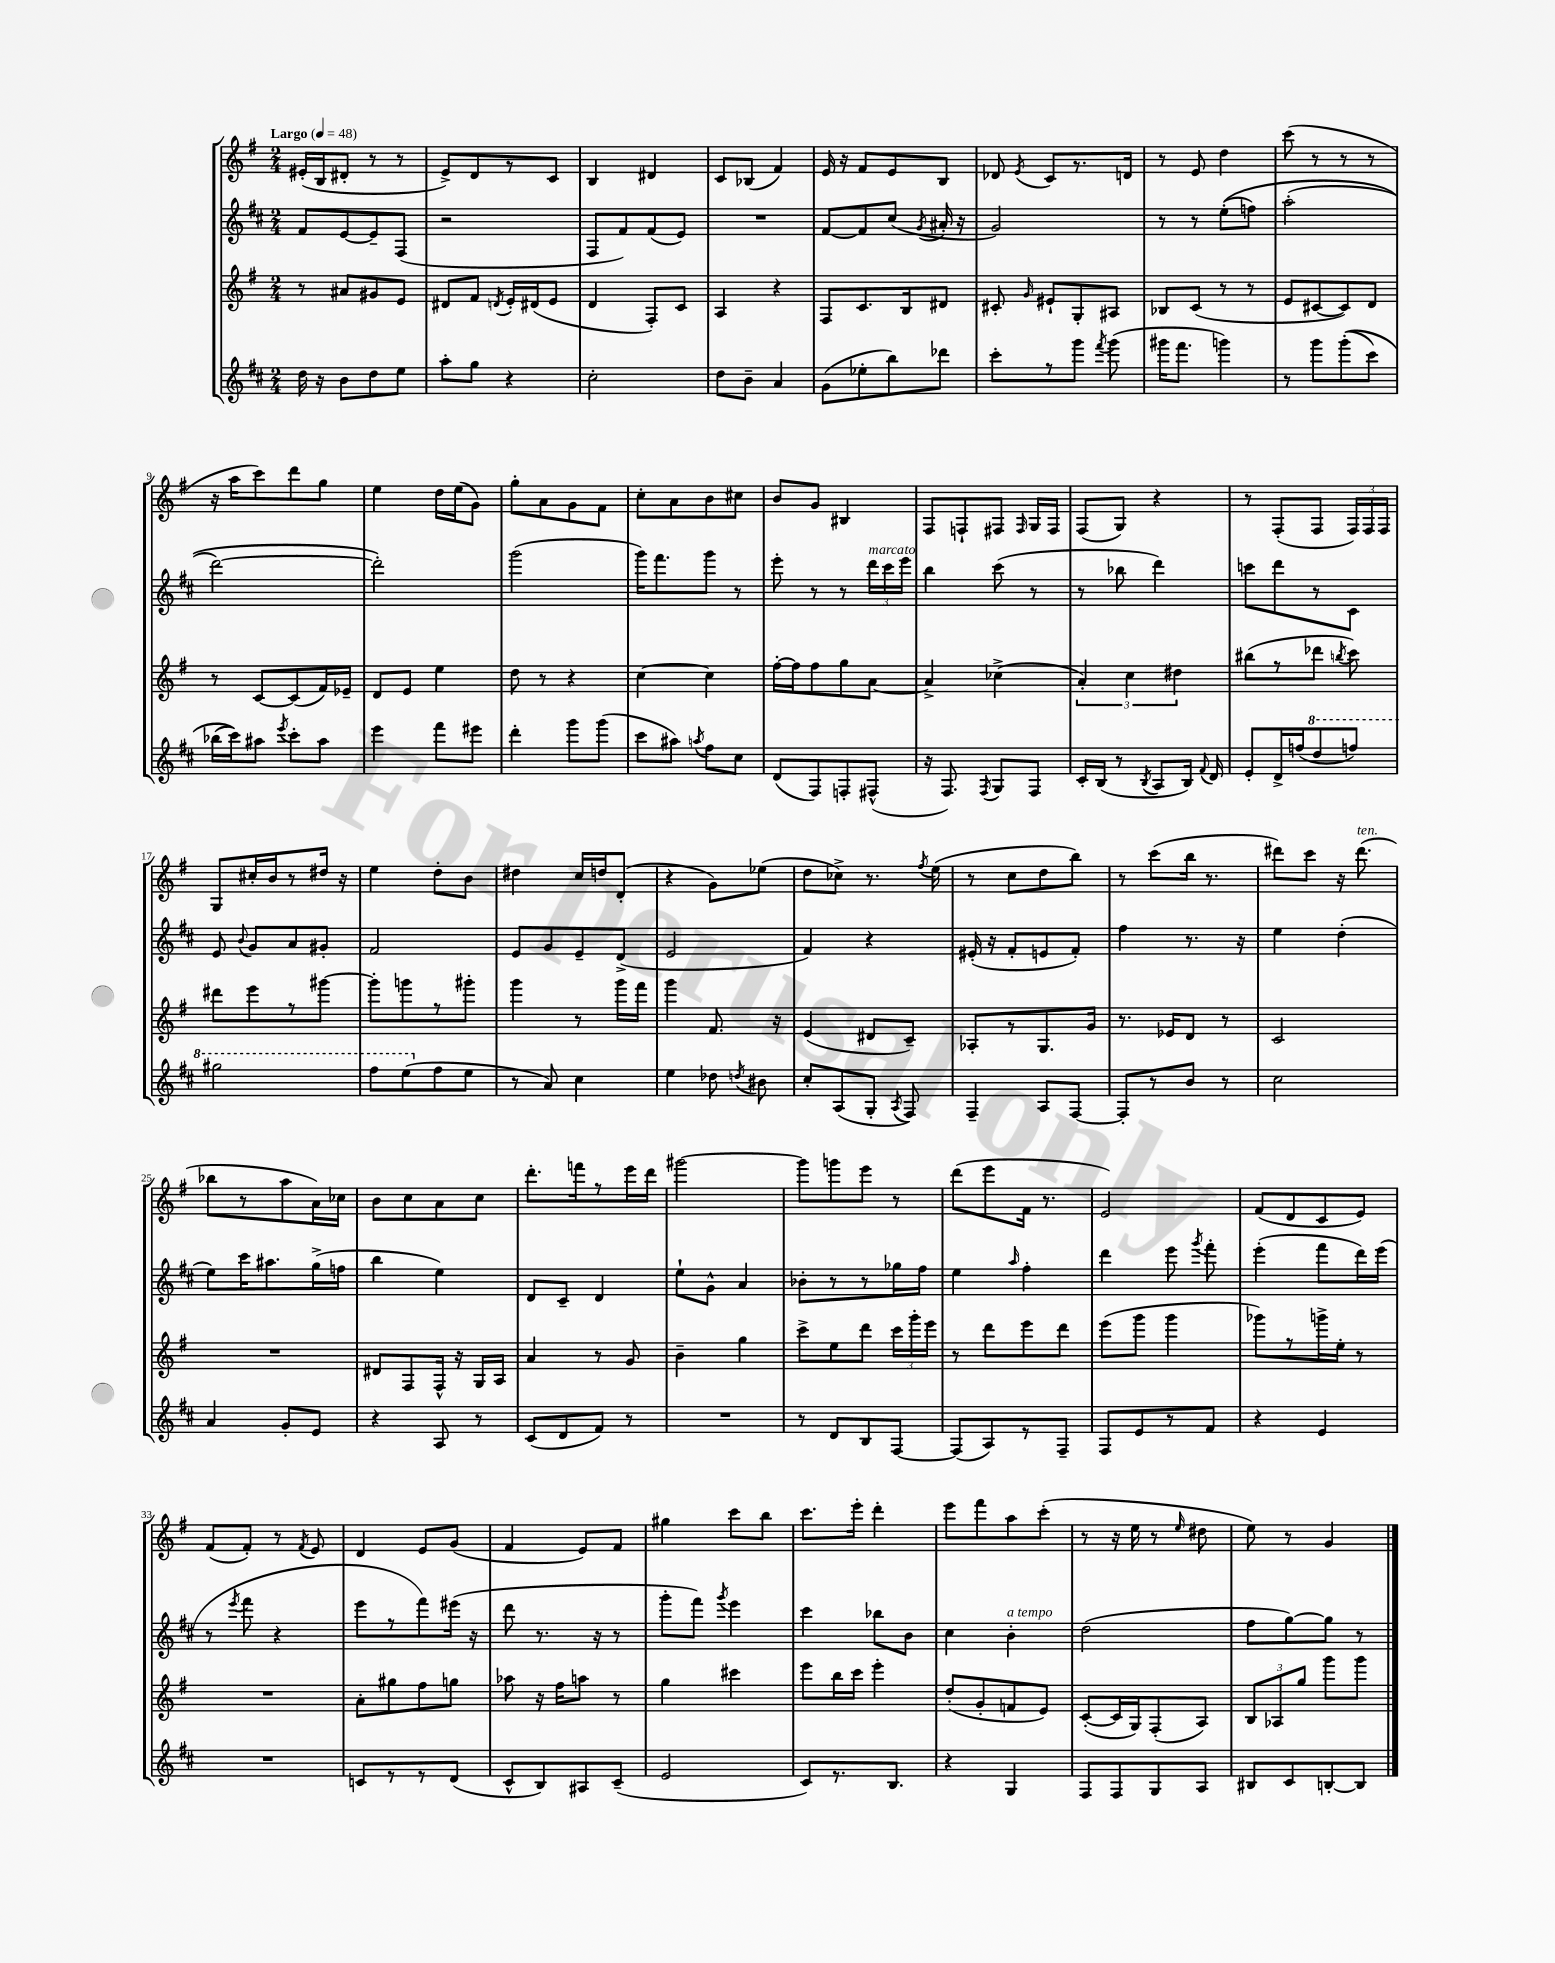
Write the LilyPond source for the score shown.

<<
\new StaffGroup <<
\new Staff = "s0" {
    \clef treble \key g \major \numericTimeSignature \time 2/4 \tempo "Largo" 4 = 48
    \autoBeamOff eis'16[-.( b16 dis'8]-. r8 r8 |
    e'8[->) d'8 r8 c'8] |
    b4 dis'4 |
    c'8[ bes8]( fis'4) |
    e'16 r16 fis'8[ e'8 b8] |
    des'8 \acciaccatura { e'8 } c'8[ r8. d'16] |
    r8 e'8 d''4 |
    c'''8( r8 r8 r8 |
    r16 a''16[ c'''8) d'''8 g''8] |
    e''4 d''16[ e''16( g'8]) |
    g''8[-. a'8 g'8 fis'8] |
    c''8[-. a'8 b'8 cis''8] |
    b'8[ g'8] bis4 |
    fis8[ f8-! fis8] \grace { fis16 } g16[ fis16] |
    fis8[( g8]) r4 |
    r8 fis8[-.( fis8] \tuplet 3/2 { fis16[) fis16 fis16] } |
    g8[ cis''16-. b'16 r8 dis''16] r16 |
    e''4 d''8[-. b'8] |
    dis''4 c''16[ d''16 d'8]-.( |
    r4 g'8[) ees''8]( |
    d''8[ ces''8]->) r8. \acciaccatura { fis''8 } e''16( |
    r8 c''8[ d''8 b''8]) |
    r8 c'''8[( b''16] r8. |
    dis'''8[) c'''8] r16 dis'''8.^\markup { \italic "ten." }( |
    bes''8[ r8 a''8 a'16) ces''16] |
    b'8[ c''8 a'8 c''8] |
    d'''8.[-. f'''16 r8 e'''16 d'''16] |
    gis'''2~ |
    gis'''8[ g'''8 e'''8] r8 |
    d'''8[( e'''8 fis'16] r8. |
    e'2) |
    fis'8[( d'8 c'8 e'8]) |
    fis'8[( fis'8]-.) r8 \acciaccatura { fis'8 } e'8 |
    d'4 e'8[ g'8]( |
    fis'4 e'8[) fis'8] |
    gis''4 c'''8[ b''8] |
    c'''8.[ e'''16]-. d'''4-. |
    e'''8[ fis'''8 a''8 c'''8]-.( |
    r8 r16 e''16 r8 \grace { e''16 } dis''8 |
    e''8) r8 g'4 \bar "|." |
}
\new Staff = "s1" {
    \clef treble \key d \major \numericTimeSignature \time 2/4
    \autoBeamOff fis'8[ e'8~ e'8-- fis8]( |
    r2 |
    fis8[ fis'8) fis'8( e'8]) |
    R2 |
    fis'8[~ fis'8 cis''8]( \acciaccatura { g'8 } ais'16-. r16 |
    g'2) |
    r8 r8 e''8[-.(\( f''8]) |
    a''2-.( |
    d'''2~) |
    d'''2-.\) |
    g'''2( |
    g'''16[) fis'''8. g'''8] r8 |
    e'''8-. r8 r8 \tuplet 3/2 { d'''16[^\markup { \italic "marcato" } cis'''16 e'''16] } |
    b''4 cis'''8( r8 |
    r8 bes''8 d'''4) |
    c'''8[ d'''8 r8 cis'8] |
    e'8 \appoggiatura { b'8 } g'8[ a'8 gis'8]-. |
    fis'2 |
    e'8[ g'8 e'8-- d'8]->( |
    e'2 |
    fis'4) r4 |
    eis'16-.( r16 fis'8[-. e'8 fis'8]-.) |
    fis''4 r8. r16 |
    e''4 d''4-.( |
    e''8[) cis'''16 ais''8. g''16->( f''16] |
    b''4 e''4) |
    d'8[ cis'8]-- d'4 |
    e''8[-! g'8]-^ a'4 |
    bes'8[-. r8 r8 ges''16 fis''16] |
    e''4 \grace { a''16 } fis''4-. |
    d'''4 e'''8 \acciaccatura { g'''8 } fis'''8-. |
    e'''4-.( fis'''8[ d'''16) e'''16]( |
    r8 \acciaccatura { e'''8 } fis'''8 r4 |
    e'''8[ r8 fis'''8) eis'''16]( r16 |
    d'''8 r8. r16 r8 |
    g'''8[-. fis'''8]) \acciaccatura { g'''8 } e'''4 |
    cis'''4 bes''8[ b'8] |
    cis''4 b'4-.^\markup { \italic "a tempo" } |
    d''2( |
    fis''8[ g''8~) g''8] r8 \bar "|." |
}
\new Staff = "s2" {
    \clef treble \key g \major \numericTimeSignature \time 2/4
    \autoBeamOff r8 ais'8[ gis'8 e'8] |
    dis'8[ fis'8] \acciaccatura { d'8 } e'16[-. dis'16( e'8] |
    d'4 fis8[-.) c'8] |
    a4 r4 |
    fis8[ c'8. b16 dis'8] |
    cis'8-. \grace { g'16 } eis'8[-! g8-. ais8] |
    bes8[ c'8]( r8 r8 |
    e'8[ cis'8~ cis'8) d'8] |
    r8 c'8[~ c'8( fis'16) ees'16]-- |
    d'8[ e'8] e''4 |
    d''8 r8 r4 |
    c''4~ c''4 |
    fis''16[~-. fis''16 fis''8 g''8 a'8]~ |
    a'4-> ces''4->( |
    \tuplet 3/2 { a'4-.) c''4 dis''4 } |
    bis''8[( r8 des'''8] \acciaccatura { b''8 } c'''8) |
    dis'''8[ e'''8 r8 gis'''8]~ |
    gis'''8[-. g'''8 r8 gis'''8]-. |
    g'''4 r8 g'''16[ fis'''16] |
    g'''4 fis'8. r16 |
    e'4( dis'8[ c'8]--) |
    aes8[-. r8 g8. g'16] |
    r8. ees'16[ d'8] r8 |
    c'2 |
    R2 |
    dis'8[ fis8 fis16]-^ r16 g16[ a16] |
    a'4 r8 g'8 |
    b'4-- g''4 |
    c'''8[-> e''8 d'''8] \tuplet 3/2 { c'''16[ g'''16-. e'''16] } |
    r8 d'''8[ e'''8 d'''8] |
    e'''8[( g'''8] g'''4 |
    ges'''8[) r8 g'''16-> e''16]-. r8 |
    R2 |
    a'8[-. gis''8 fis''8 g''8] |
    aes''8 r16 fis''16[ a''8] r8 |
    g''4 cis'''4 |
    e'''8[ b''16 c'''16] e'''4-. |
    d''8[-.( g'8-. f'8 e'8]) |
    c'8[~-.( c'16 g16) fis8-.( a8]) |
    \tuplet 3/2 { b8[ aes8 g''8] } g'''8[ g'''8] \bar "|." |
}
\new Staff = "s3" {
    \clef treble \key d \major \numericTimeSignature \time 2/4
    \autoBeamOff d''16 r16 b'8[ d''8 e''8] |
    a''8[-. g''8] r4 |
    cis''2-. |
    d''8[ b'8]-- a'4 |
    g'8[( ees''8-. b''8) des'''8] |
    cis'''8[-. r8 g'''8] \acciaccatura { fis'''8 } g'''8( |
    gis'''16[ fis'''8.] g'''4) |
    r8 g'''8[ g'''8-.(\( cis'''8]) |
    bes''16[( cis'''16)\) ais''8] \acciaccatura { e'''8 } cis'''8[-. ais''8] |
    e'''4 fis'''8[ eis'''8] |
    d'''4-. g'''8[ g'''8]( |
    cis'''8[ ais''8]) \acciaccatura { a''8 } fis''8[ cis''8] |
    d'8[( fis8) f8-. fis8]-^( |
    r16 fis8.) \acciaccatura { fis8 } g8[ fis8] |
    cis'16[-. b16]( r8 \acciaccatura { b8 } a8[ b16]) \appoggiatura { fis'8 } d'16 |
    e'8[-. d'16-> f''16( \ottava #1 d'''8 f'''8]) |
    gis'''2 |
    fis'''8[ e'''8( \ottava #0 fis''8 e''8] |
    r8 a'8) cis''4 |
    e''4 des''8 \acciaccatura { d''8 } bis'8 |
    cis''8[-. a8( g8]-. \acciaccatura { a8 } fis8) |
    fis4-- a8[ fis8]~ |
    fis8[-. r8 b'8] r8 |
    cis''2 |
    a'4 g'8[-. e'8] |
    r4 a8 r8 |
    cis'8[( d'8 fis'8]) r8 |
    R2 |
    r8 d'8[ b8 fis8]~ |
    fis8[( a8) r8 fis8]-- |
    fis8[ e'8 r8 fis'8] |
    r4 e'4 |
    R2 |
    c'8[ r8 r8 d'8]( |
    cis'8[-^ b8) ais8 cis'8]--( |
    e'2 |
    cis'8[) r8. b8.] |
    r4 g4 |
    fis8[ fis8 g8 a8] |
    bis8[ cis'8 b8~-. b8] \bar "|." |
}
>>
>>
